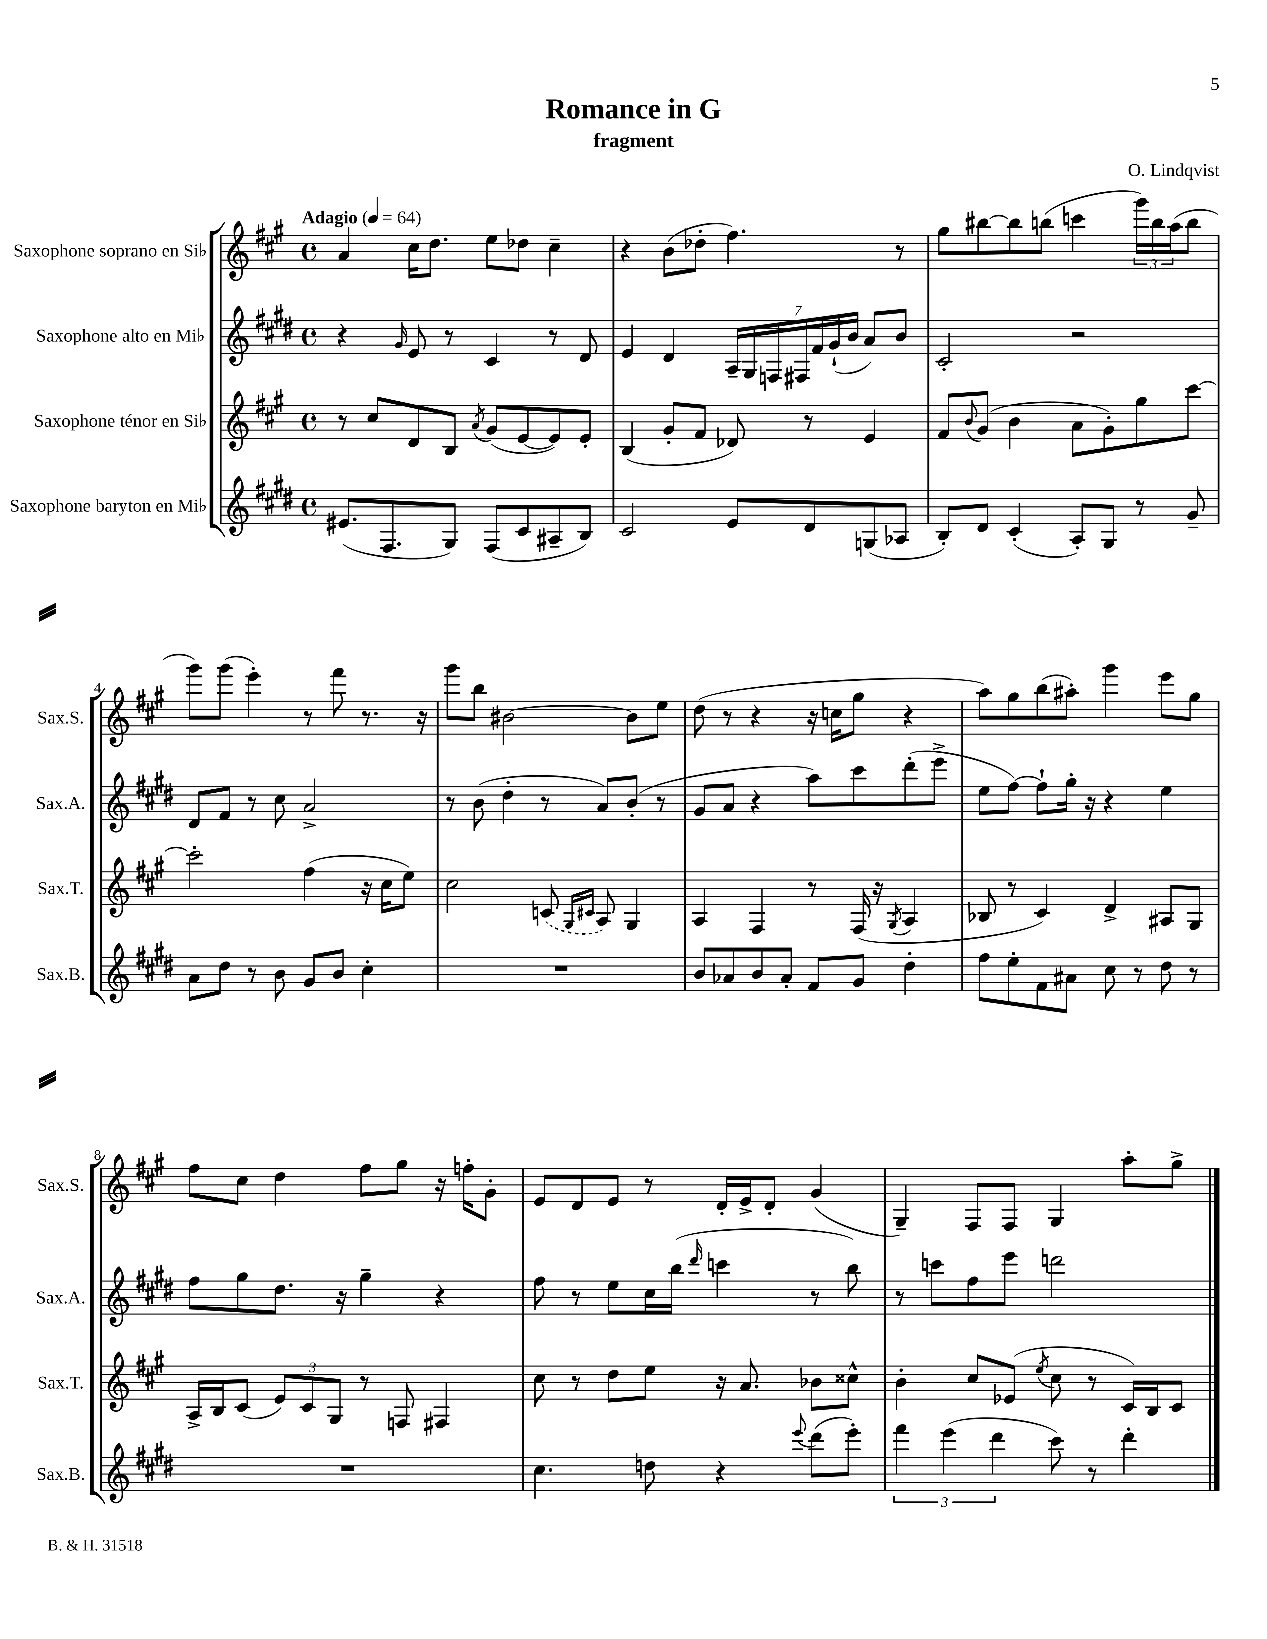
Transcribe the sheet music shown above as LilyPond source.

\header { title = "Romance in G" composer = "O. Lindqvist" subtitle = "fragment" }
<<
\new StaffGroup <<
\new Staff = "s0" \with { instrumentName = "Saxophone soprano en Sib" shortInstrumentName = "Sax.S." } {
    \clef treble \key a \major \defaultTimeSignature \time 4/4 \tempo "Adagio" 4 = 64
    a'4 cis''16 d''8. e''8 des''8 cis''4-- |
    r4 b'8( des''8-. fis''4.) r8 |
    gis''8 bis''8~ bis''8 b''8( c'''4 \tuplet 3/2 { gis'''16) b''16 a''16( } b''8 |
    gis'''8) gis'''8( e'''4-.) r8 fis'''8 r8. r16 |
    gis'''8 b''8 bis'2~ bis'8 e''8 |
    d''8( r8 r4 r16 c''16 gis''8 r4 |
    a''8) gis''8 b''8( ais''8-.) gis'''4 e'''8 gis''8 |
    fis''8 cis''8 d''4 fis''8 gis''8 r16 f''16-. gis'8-. |
    e'8 d'8 e'8 r8 d'16-. e'16-> d'8-. gis'4( |
    gis4--) fis8 fis8 gis4 a''8-. gis''8-> \bar "|." |
}
\new Staff = "s1" \with { instrumentName = "Saxophone alto en Mib" shortInstrumentName = "Sax.A." } {
    \clef treble \key e \major \defaultTimeSignature \time 4/4
    r4 \grace { gis'16 } e'8 r8 cis'4 r8 dis'8 |
    e'4 dis'4 \tuplet 7/4 { a16-- gis16 f16 fis16 fis'16 gis'16-!( b'16 } a'8) b'8 |
    cis'2-. r2 |
    dis'8 fis'8 r8 cis''8 a'2-> |
    r8 b'8( dis''4-. r8 a'8) b'8-.( r8 |
    gis'8 a'8 r4 a''8) cis'''8 dis'''8-.( e'''8-> |
    e''8 fis''8~) fis''8-! gis''16-. r16 r4 e''4 |
    fis''8 gis''8 dis''8. r16 gis''4-- r4 |
    fis''8 r8 e''8 cis''16 b''16( \grace { dis'''16 } c'''4 r8 b''8) |
    r8 c'''8 fis''8 e'''8 d'''2 \bar "|." |
}
\new Staff = "s2" \with { instrumentName = "Saxophone ténor en Sib" shortInstrumentName = "Sax.T." } {
    \clef treble \key a \major \defaultTimeSignature \time 4/4
    r8 cis''8 d'8 b8 \acciaccatura { a'8 } gis'8( e'8~ e'8) e'8-. |
    b4( gis'8-. fis'8 des'8) r8 e'4 |
    fis'8 \appoggiatura { b'8 } gis'8( b'4 a'8 gis'8-.) gis''8 cis'''8~ |
    cis'''2-. fis''4( r16 cis''16 e''8) |
    cis''2 \once \slurDashed c'8( \grace { gis16 cis'16 } a8) gis4 |
    a4 fis4 r8 fis16( r16 \acciaccatura { gis8 } a4 |
    bes8 r8 cis'4) d'4-> ais8 gis8 |
    a16-> b16 cis'8( \tuplet 3/2 { e'8) cis'8 gis8 } r8 f8 fis4 |
    cis''8 r8 d''8 e''8 r16 a'8. bes'8 cisis''8-^ |
    b'4-. cis''8 ees'8( \acciaccatura { e''8 } cis''8 r8 cis'16) b16 cis'8 \bar "|." |
}
\new Staff = "s3" \with { instrumentName = "Saxophone baryton en Mib" shortInstrumentName = "Sax.B." } {
    \clef treble \key e \major \defaultTimeSignature \time 4/4
    eis'8.( fis8. gis8) fis8( cis'8 ais8-- b8) |
    cis'2 e'8 dis'8 g8( aes8 |
    b8-.) dis'8 cis'4-.( a8-.) gis8 r8 gis'8-- |
    a'8 dis''8 r8 b'8 gis'8 b'8 cis''4-. |
    R1 |
    b'8 aes'8 b'8 aes'8-. fis'8 gis'8 dis''4-. |
    fis''8 e''8-. fis'8 ais'8 cis''8 r8 dis''8 r8 |
    R1 |
    cis''4. d''8 r4 \appoggiatura { e'''8 } dis'''8( e'''8-.) |
    \tuplet 3/2 { fis'''4 e'''4( dis'''4 } cis'''8) r8 dis'''4-. \bar "|." |
}
>>
>>
